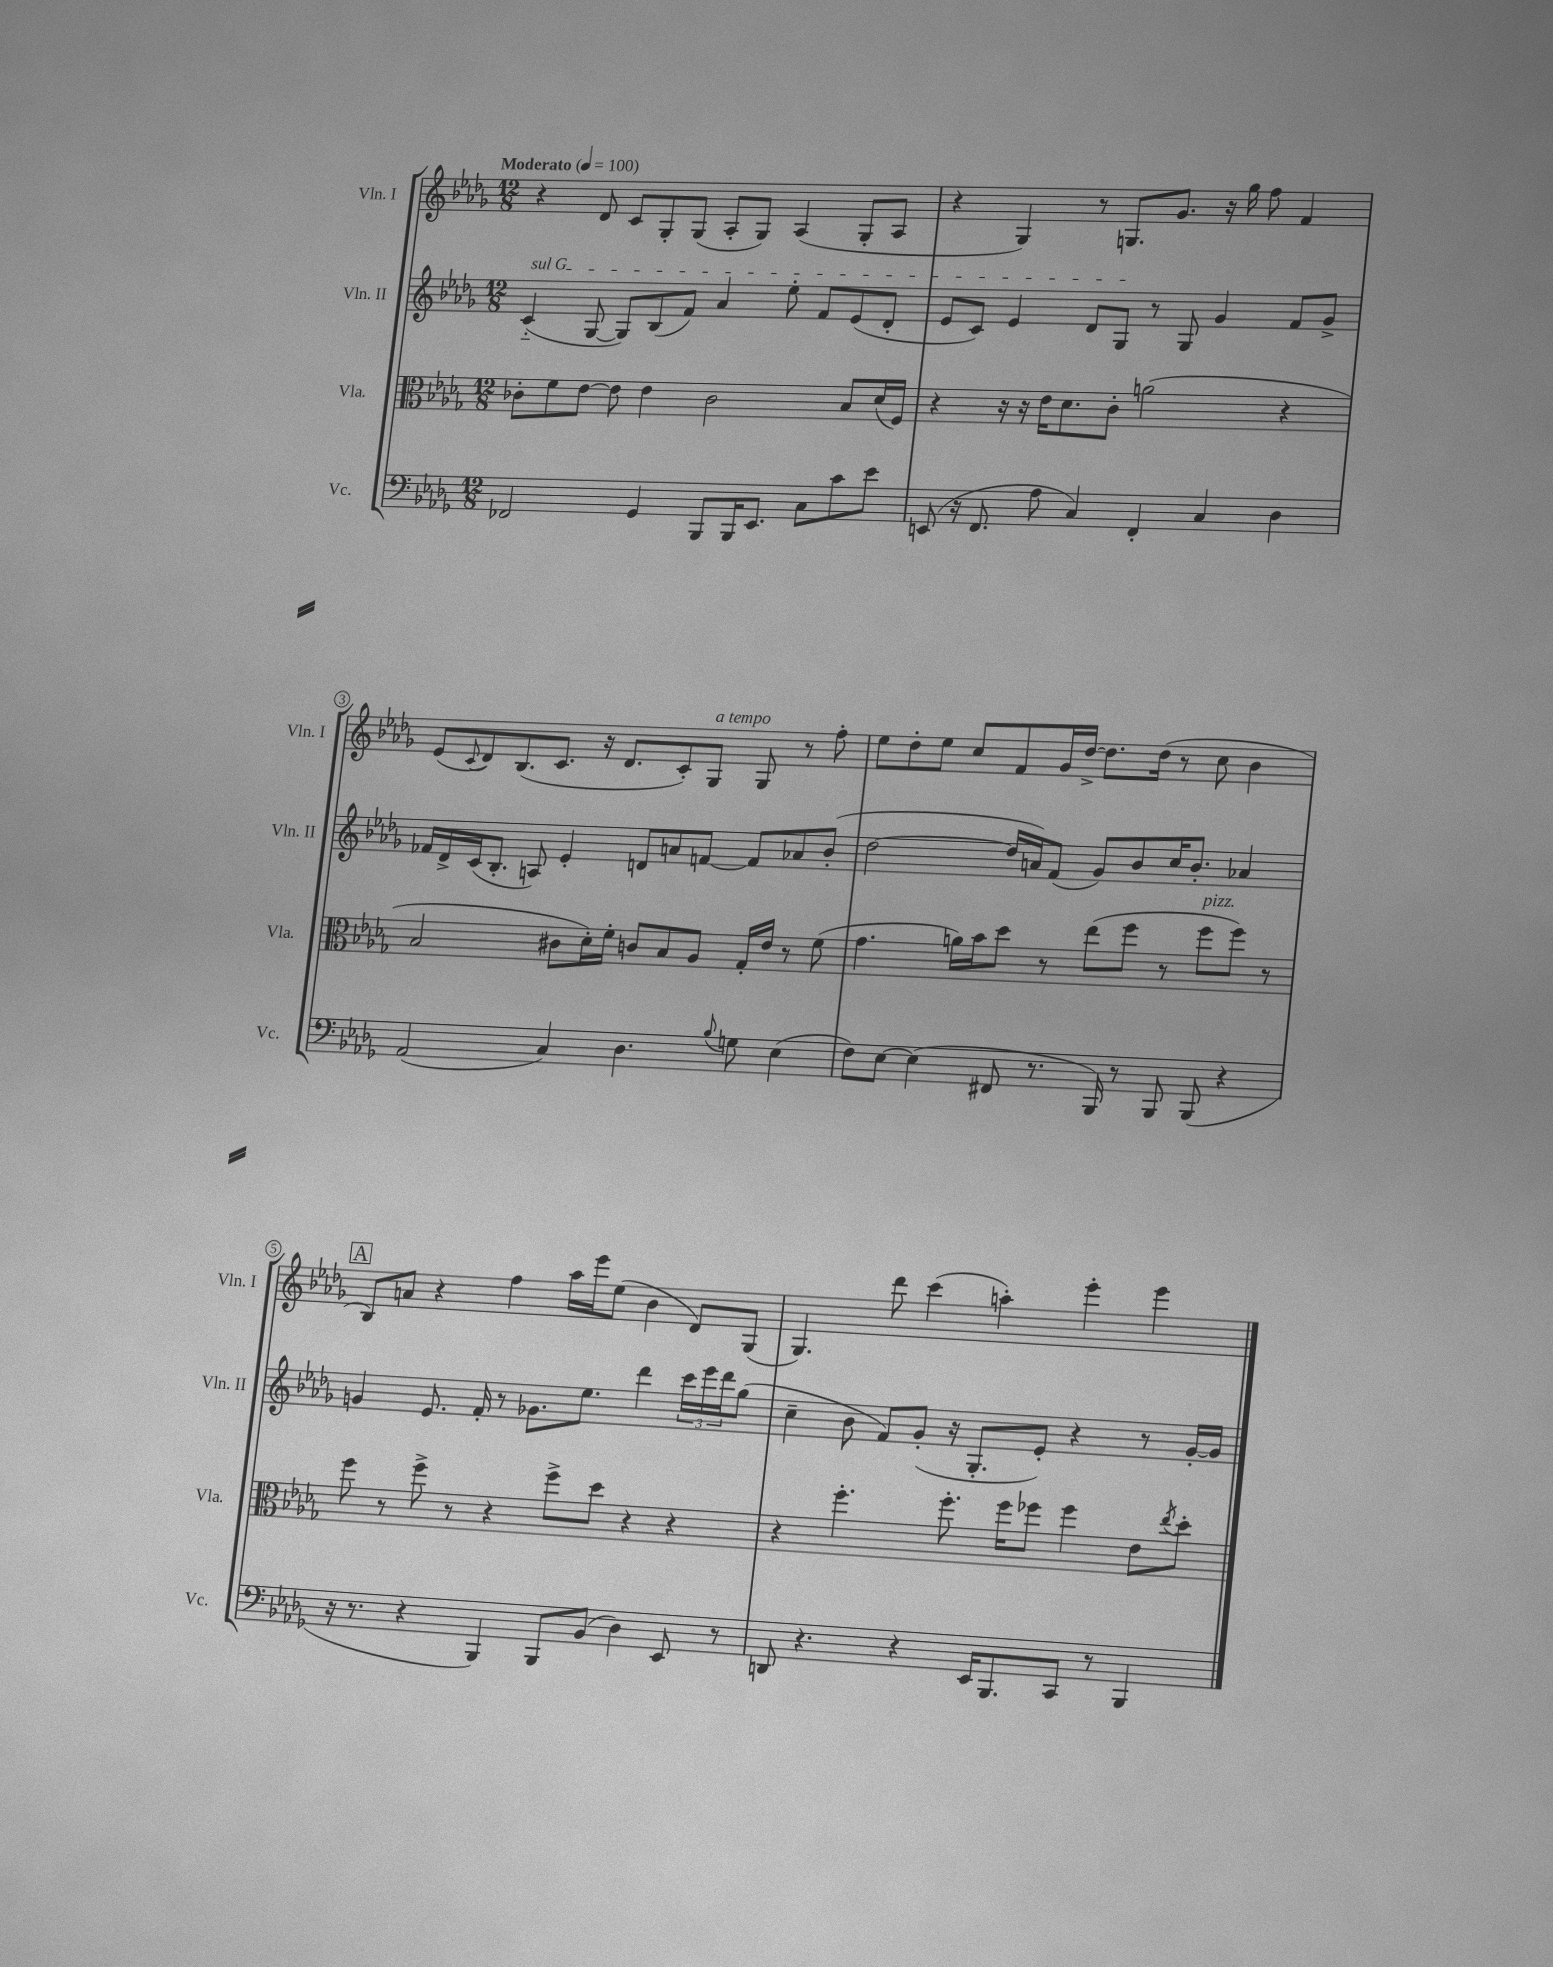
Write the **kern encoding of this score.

**kern	**kern	**kern	**kern
*staff4	*staff3	*staff2	*staff1
*clefF4	*clefC3	*clefG2	*clefG2
*k[b-e-a-d-g-]	*k[b-e-a-d-g-]	*k[b-e-a-d-g-]	*k[b-e-a-d-g-]
*M12/8	*M12/8	*M12/8	*M12/8
*MM100	*MM100	*MM100	*MM100
2FF-/	8c-'\L	(4c'~/	4r
.	8f\	.	.
.	[8e-\J	[8G-/	8d-/
.	8e-\]	8G-/]L)	8c/L
4GG-/	4e-\	(8B-/	8G-'/
.	.	8f/J)	(8G-/J
8BBB-/L	2c-\	4a-/	8A-'/L
16BBB-/K	.	.	8G-/J)
8.EE-/J	.	.	.
.	.	8ee-'\	(4A-/
8C\L	.	8f/L	.
8c\	8B-/L	(8e-/	8G-'/L
8e-\J	(16d-/L	8d-'/J	8A-/J
.	16F/JJ)	.	.
=	=	=	=
(8EE/	4r	8e-/L	4r
16r	.	8c/J)	.
8.FF/	.	.	.
.	16r	4e-/	4G-/)
.	16r	.	.
8A-\	16e-\LK	.	.
.	8.d-\	.	.
4C/)	.	8d-/L	8r
.	8c'\J	8G-/J	8.G/L
4FF'/	(2a\	8r	.
.	.	.	8.g-/J
.	.	8G-/	.
4C/	.	4g-/	16r
.	.	.	16gg-\
.	.	.	8ff\
4D-\	4r	8f/L	4f/
.	.	8g-^/J	.
=	=	=	=
(2AA-/	2B-/	16f-/LL	(8e-/L
.	.	16d-^/	.
.	.	.	8qqc/
.	.	(16c/J	8d-/)
.	.	8.B-'/J	.
.	.	.	(8.B-/
.	.	8A/)	.
.	.	.	8.c/J
4C/)	8c#\L	4e-'/	.
.	16d-'\L)	.	16r
.	16f'\JJ	.	8.d-/L
4.D-\	8c/L	8d/L	.
.	8B-/	8a/	8c'/)
.	8A-/J	[8f/J	8G-/J
8qqB-/	.	.	.
8G\	16G-'/LL	8f/]L	8G-/
.	16e-/JJ	.	.
(4E-\	8r	8a-/	8r
.	(8f\	(8b-'/J	8ff'\
=	=	=	=
8F\L)	4.g-\	[2dd-\	8ee-\L
[8E-\J	.	.	8dd-'\
(4E-\]	.	.	8ee-\J
.	16a\LL)	.	8cc/L
.	16b-\J	.	.
8FF#/	8dd-\J	16dd-/]LL	8f/
.	.	16a/J)	.
8.r	8r	(8f/J	16g-/L
.	.	.	[16dd-^/JJ
.	(8ee-\L	8g-/L)	8.dd-\]L
16BBB-/)	.	.	.
8r	8ff\J	8b-/	.
.	.	.	(16dd-\Jk
8BBB-/	8r	16cc/K	8r
.	.	8.b-'/J	.
(8BBB-/	8ff\L	.	8cc\
4r	8ff\J)	4a-/	4b-\
.	8r	.	.
=	=	=	=
16r	8ff\	4g/	8B-/L)
8.r	.	.	.
.	8r	.	8a/J
4r	8ff^\	8.e-/	4r
.	8r	.	.
.	.	16f'/	.
4BBB-/)	4r	8r	4ff\
.	.	8.g-\L	.
8BBB-/L	8ff^\L	.	16aa-\LL
.	.	8.ee-\J	16eee-\J
(8BB-/J	8dd-\J	.	(8ee-\J
4D-\)	4r	4ddd-\	4b-\
8EE-/	4r	24ccc\LL	8d-/L)
.	.	24eee-\	.
.	.	24ddd-\J	.
8r	.	(8gg-\J	(8G-/J
=	=	=	=
8DD/	4r	4cc~\	4.G-/)
4.r	.	.	.
.	4.ff'\	8b-\	.
.	.	8f/L)	8ddd-\
4r	.	(8g-'/J	(4ccc\
.	8.ff'\	16r	.
.	.	8.G-'/L	.
16EE-/LK	.	.	4aa'\)
8.BBB-/	16ff\LK	.	.
.	8ff-\J	8e-'/J)	.
8CC/J	4ff-\	4r	4eee-'\
8r	.	.	.
4BBB-/	8e-\L	8r	4eee-\
.	8qee-/	.	.
.	8dd-'\J	[16g-'/LL	.
.	.	16g-/]JJ	.
==	==	==	==
*-	*-	*-	*-
